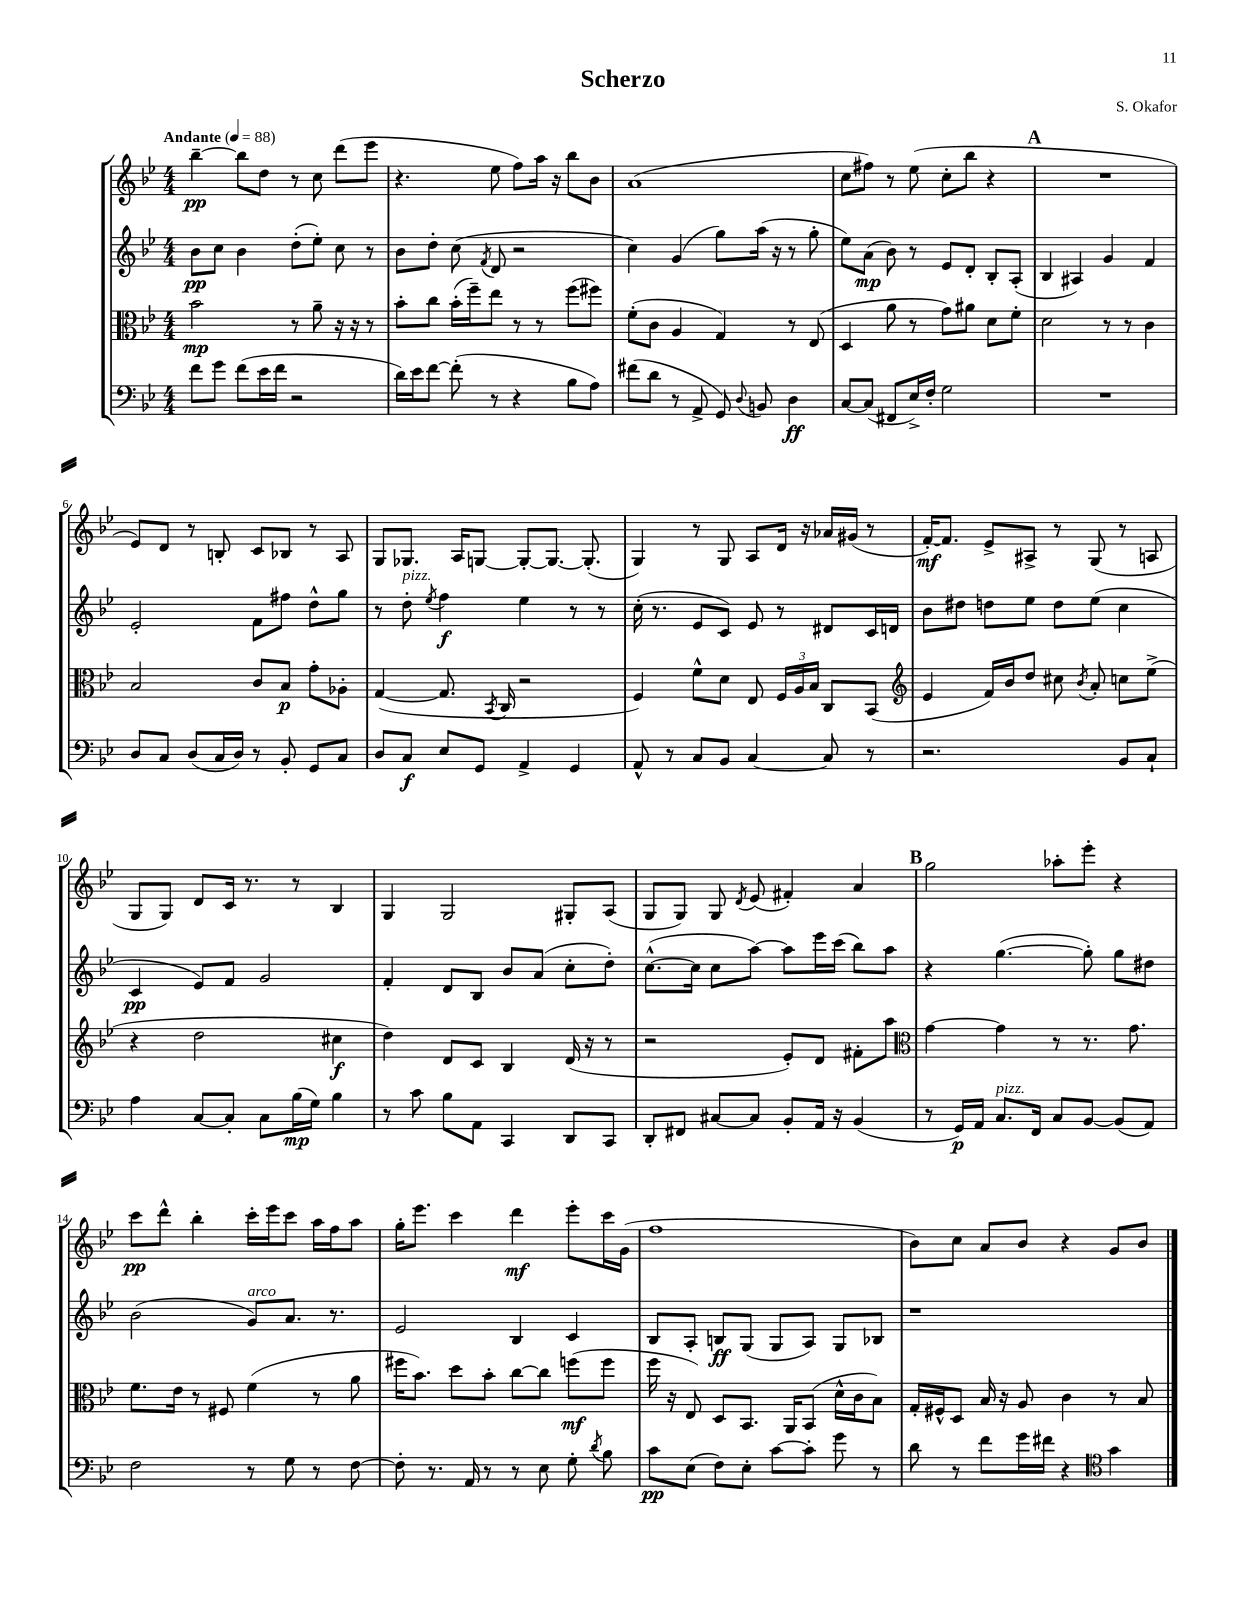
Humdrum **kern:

**kern	**dynam	**kern	**dynam	**kern	**dynam	**kern	**dynam
*part4	*part4	*part3	*part3	*part2	*part2	*part1	*part1
*staff4	*staff4	*staff3	*staff3	*staff2	*staff2	*staff1	*staff1
*clefF4	*	*clefC3	*	*clefG2	*	*clefG2	*
*k[b-e-]	*	*k[b-e-]	*	*k[b-e-]	*	*k[b-e-]	*
*M4/4	*	*M4/4	*	*M4/4	*	*M4/4	*
*MM88	*	*MM88	*	*MM88	*	*MM88	*
=1	=1	=1	=1	=1	=1	=1	=1
!	!	!	!	!	!	!LO:TX:a:B:t=Andante	!
8f\L	.	2b-\	mp	8b-\L	pp	[4bb-~\	pp
8g\J	.	.	.	8cc\J	.	.	.
(8f\L	.	.	.	4b-\	.	8bb-\L]	.
16e-\L	.	.	.	.	.	8dd\J	.
16f\JJ	.	.	.	.	.	.	.
2r	.	8r	.	(8dd'\L	.	8r	.
.	.	8a~\	.	8ee-'\J)	.	8cc\	.
.	.	16r	.	8cc\	.	(8ddd\L	.
.	.	16r	.	.	.	.	.
.	.	8r	.	8r	.	8eee-\J	.
=2	=2	=2	=2	=2	=2	=2	=2
16d\LL)	.	8b-'\L	.	8b-\L	.	4.r	.
16e-\J	.	.	.	.	.	.	.
[8f\J	.	8cc\J	.	8dd'\J	.	.	.
(8f'\]	.	(16b-'\LL	.	(8cc\	.	.	.
.	.	16ff~\J)	.	.	.	.	.
.	.	.	.	8qf/	.	.	.
8r	.	8ee-\J	.	8d/	.	8ee-\	.
4r	.	8r	.	2r	.	8ff\L)	.
.	.	8r	.	.	.	16aa\Jk	.
.	.	.	.	.	.	16r	.
8B-\L	.	(8ff\L	.	.	.	8bb-\L	.
8A\J)	.	8ff#X\J)	.	.	.	8b-\J	.
=3	=3	=3	=3	=3	=3	=3	=3
(8f#X\L	.	(8f'\L	.	4cc\)	.	(1a	.
8d\J	.	8c\J	.	.	.	.	.
8r	.	4A/	.	(4g/	.	.	.
8AA^/	.	.	.	.	.	.	.
8GG/)	.	4G/)	.	8gg\L)	.	.	.
8qqD/	.	.	.	.	.	.	.
8BBn/	.	.	.	(16aa\Jk	.	.	.
.	.	.	.	16r	.	.	.
4D\	ff	8r	.	8r	.	.	.
.	.	(8E-/	.	8gg'\	.	.	.
=4	=4	=4	=4	=4	=4	=4	=4
[8C/L	.	4D/	.	8ee-\L)	.	8cc\L	.
(8C/J]	.	.	.	(8a\J	mp	8ff#X\J)	.
8FF#X/L	.	8a\	.	8b-\)	.	8r	.
16E-^/L)	.	8r	.	8r	.	(8ee-\	.
16F'/JJ	.	.	.	.	.	.	.
2G\	.	8g\L)	.	8e-/L	.	8cc'\L	.
.	.	8a#X\J	.	8d'/J	.	8bb-\J	.
.	.	8d\L	.	8B-'/L	.	4r	.
.	.	8f'\J	.	(8A'/J	.	.	.
!!LO:REH:place=s1:t=A
=5	=5	=5	=5	=5	=5	=5	=5
1r	.	2d\	.	4B-/	.	1r	.
.	.	.	.	4A#X/)	.	.	.
.	.	8r	.	4g/	.	.	.
.	.	8r	.	.	.	.	.
.	.	4c\	.	4f/	.	.	.
!!LO:LB:g=z
=6	=6	=6	=6	=6	=6	=6	=6
8D/L	.	2B-/	.	2e-'/	.	8e-/L)	.
8C/J	.	.	.	.	.	8d/J	.
(8D/L	.	.	.	.	.	8r	.
16C/L	.	.	.	.	.	8Bn'/	.
16D/JJ)	.	.	.	.	.	.	.
8r	.	8c/L	.	8f\L	.	8c/L	.
8BB-'/	.	8B-/J	p	8ff#X\J	.	8B-X/J	.
8GG/L	.	8g'\L	.	8dd^^\L	.	8r	.
8C/J	.	8A-X'\J	.	8gg\J	.	8A/	.
=7	=7	=7	=7	=7	=7	=7	=7
8D/L	.	([4G/	.	8r	.	8G/L	.
!	!	!	!	!LO:TX:a:i:t=pizz.	!	!	!
8C/J	f	.	.	8dd'\	.	8.G-X/J	.
.	.	.	.	8qee-/	.	.	.
8E-/L	.	8.G/]	.	4ff\	f	.	.
.	.	.	.	.	.	16A/KL	.
8GG/J	.	.	.	.	.	[8Gn/J	.
.	.	8qBB-/	.	.	.	.	.
.	.	16C/	.	.	.	.	.
4AA^/	.	2r	.	4ee-\	.	8G'/L_	.
.	.	.	.	.	.	8.G/J_	.
4GG/	.	.	.	8r	.	.	.
.	.	.	.	.	.	(8.G'/]	.
.	.	.	.	8r	.	.	.
=8	=8	=8	=8	=8	=8	=8	=8
8AA^^/	.	4F/)	.	(16cc'\	.	4G/)	.
.	.	.	.	8.r	.	.	.
8r	.	.	.	.	.	.	.
8C/L	.	8f^^\L	.	8e-/L	.	8r	.
8BB-/J	.	8d\J	.	8c/J)	.	8G/	.
[4C/	.	8E-/	.	8e-/	.	8A/L	.
.	.	24F/LL	.	8r	.	16d/Jk	.
.	.	24A/	.	.	.	.	.
.	.	.	.	.	.	16r	.
.	.	24B-/JJ	.	.	.	.	.
8C/]	.	8C/L	.	8d#X/L	.	16a-X/LL	.
.	.	.	.	.	.	(16g#X/JJ	.
8r	.	(8BB-/J	.	16c/L	.	8r	.
.	.	.	.	16dn/JJ	.	.	.
=9	=9	=9	=9	=9	=9	=9	=9
*	*	*clefG2	*	*	*	*	*
2.r	.	4e-/	.	8b-\L	.	[16f'/KL)	mf
.	.	.	.	.	.	8.f/J]	.
.	.	.	.	8dd#X\J	.	.	.
.	.	16f/LL)	.	8ddn\L	.	8e-^/L	.
.	.	16b-/J	.	.	.	.	.
.	.	8dd/J	.	8ee-\J	.	8A#X^/J	.
.	.	8cc#X\	.	8dd\L	.	8r	.
.	.	8qb-/	.	.	.	.	.
.	.	8a'/	.	(8ee-\J	.	(8G/	.
8BB-/L	.	8ccn\L	.	4cc\	.	8r	.
8C`/J	.	(8ee-^\J	.	.	.	8An/	.
!!LO:LB:g=z
=10	=10	=10	=10	=10	=10	=10	=10
4A\	.	4r	.	4c/	pp	8G/L	.
.	.	.	.	.	.	8G/J)	.
[8C/L	.	2dd\	.	8e-/L)	.	8d/L	.
8C'/J]	.	.	.	8f/J	.	16c/Jk	.
.	.	.	.	.	.	8.r	.
8C\L	.	.	.	2g/	.	.	.
(16B-\L	mp	.	.	.	.	8r	.
16G\JJ)	.	.	.	.	.	.	.
4B-\	.	4cc#X\	f	.	.	4B-/	.
=11	=11	=11	=11	=11	=11	=11	=11
8r	.	4dd\)	.	4f'/	.	4G/	.
8c\	.	.	.	.	.	.	.
8B-\L	.	8d/L	.	8d/L	.	2G/	.
8AA\J	.	8c/J	.	8B-/J	.	.	.
4CC/	.	4B-/	.	8b-/L	.	.	.
.	.	.	.	(8a/J	.	.	.
8DD/L	.	(16d/	.	8cc'\L	.	8G#X'/L	.
.	.	16r	.	.	.	.	.
8CC/J	.	8r	.	8dd'\J)	.	(8A/J	.
=12	=12	=12	=12	=12	=12	=12	=12
8DD'/L	.	2r	.	([8.cc^^\L	.	8G/L	.
8FF#X/J	.	.	.	.	.	8G/J)	.
.	.	.	.	16cc\Jk]	.	.	.
[8C#X/L	.	.	.	8cc\L	.	8G/	.
.	.	.	.	.	.	8qd/	.
8C#/J]	.	.	.	[8aa\J)	.	(8e-/	.
8BB-'/L	.	8e-'/L)	.	8aa\L]	.	4f#X'/)	.
16AA/Jk	.	8d/J	.	16eee-\L	.	.	.
16r	.	.	.	(16ccc\JJ	.	.	.
(4BB-/	.	8f#X'\L	.	8bb-\L)	.	4a/	.
.	.	8aa\J	.	8aa\J	.	.	.
!!LO:REH:place=s1:t=B
=13	=13	=13	=13	=13	=13	=13	=13
*	*	*clefC3	*	*	*	*	*
8r	.	[4g\	.	4r	.	2gg\	.
16GG/LL)	p	.	.	.	.	.	.
16AA/JJ	.	.	.	.	.	.	.
!LO:TX:a:i:t=pizz.	!	!	!	!	!	!	!
8.C/L	.	4g\]	.	([4.gg\	.	.	.
16FF/Jk	.	.	.	.	.	.	.
8C/L	.	8r	.	.	.	8aa-X'\L	.
[8BB-/J	.	8.r	.	8gg'\])	.	8eee-'\J	.
(8BB-/L]	.	.	.	8gg\L	.	4r	.
.	.	8.g\	.	.	.	.	.
8AA/J)	.	.	.	8dd#X\J	.	.	.
!!LO:LB:g=z
=14	=14	=14	=14	=14	=14	=14	=14
2F\	.	8.f\L	.	(2b-\	.	8ccc\L	pp
.	.	.	.	.	.	8ddd^^\J	.
.	.	16e-\Jk	.	.	.	.	.
.	.	8r	.	.	.	4bb-'\	.
.	.	8F#X/	.	.	.	.	.
!	!	!	!	!LO:TX:a:i:t=arco	!	!	!
8r	.	(4f\	.	8g/L)	.	16ccc'\LL	.
.	.	.	.	.	.	16eee-\J	.
8G\	.	.	.	8.a/J	.	8ccc\J	.
8r	.	8r	.	.	.	16aa\LL	.
.	.	.	.	8.r	.	16ff\J	.
[8F\	.	8a\	.	.	.	8aa\J	.
=15	=15	=15	=15	=15	=15	=15	=15
8F'\]	.	16ff#X\KL	.	2e-/	.	16gg'\KL	.
.	.	8.b-\J)	.	.	.	8.eee-\J	.
8.r	.	.	.	.	.	.	.
.	.	8dd\L	.	.	.	4ccc\	.
16AA/	.	.	.	.	.	.	.
8r	.	8b-'\J	.	.	.	.	.
8r	.	[8cc\L	.	4B-/	.	4ddd\	mf
8E-\	.	8cc\J]	.	.	.	.	.
8G'\	.	(8ffn\L	mf	4c/	.	8eee-'\L	.
8qd/	.	.	.	.	.	.	.
8B-\	.	8ff\J	.	.	.	16ccc\L	.
.	.	.	.	.	.	(16g\JJ	.
=16	=16	=16	=16	=16	=16	=16	=16
8c\L	pp	16ff\	.	8B-/L	.	1ff	.
.	.	16r	.	.	.	.	.
(8E-\J	.	8E-/)	.	8A'/J	.	.	.
8F\L)	.	8D/L	.	8Bn/L	ff	.	.
8E-'\J	.	8.BB-/J	.	(8G/J	.	.	.
[8c\L	.	.	.	8G/L	.	.	.
.	.	16AA/KL	.	.	.	.	.
8c'\J]	.	(8BB-/J	.	8A/J)	.	.	.
8g\	.	16d^^\LL	.	8G/L	.	.	.
.	.	16c\J	.	.	.	.	.
8r	.	8B-\J)	.	8B-X/J	.	.	.
=17	=17	=17	=17	=17	=17	=17	=17
8d\	.	16G'/LL	.	1r	.	8b-\L)	.
.	.	16F#X^^/J	.	.	.	.	.
8r	.	8D/J	.	.	.	8cc\J	.
8f\L	.	16B-/	.	.	.	8a/L	.
.	.	16r	.	.	.	.	.
16g\L	.	8A/	.	.	.	8b-/J	.
16f#X\JJ	.	.	.	.	.	.	.
4r	.	4c\	.	.	.	4r	.
*clefC4	*	*	*	*	*	*	*
4g\	.	8r	.	.	.	8g/L	.
.	.	8B-/	.	.	.	8b-/J	.
==	==	==	==	==	==	==	==
*-	*-	*-	*-	*-	*-	*-	*-
